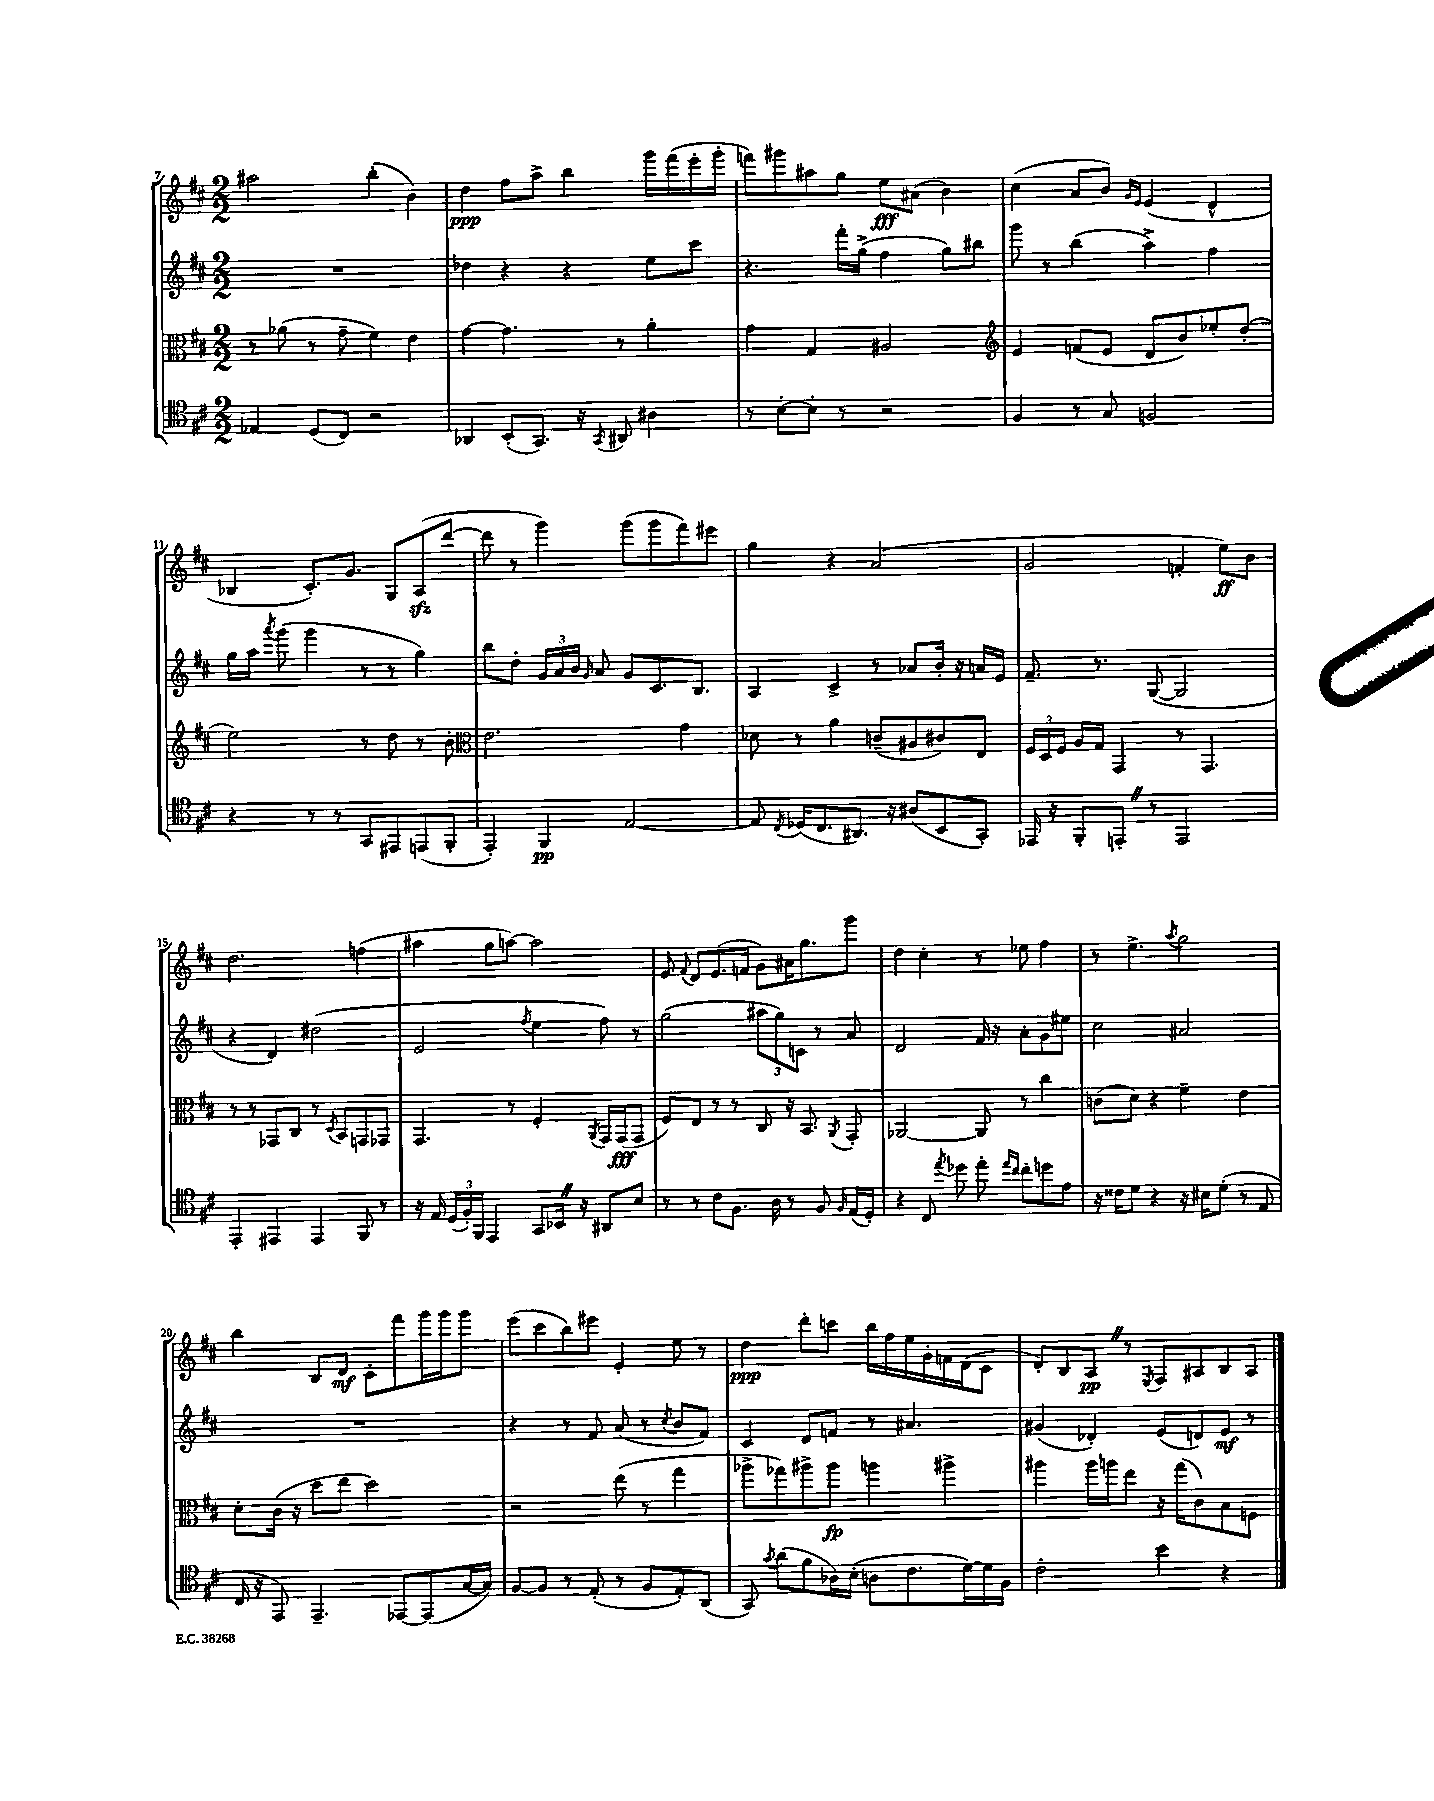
<<
\new StaffGroup <<
\new Staff = "s0" {
    \clef treble \key d \major \numericTimeSignature \time 2/2
    \autoBeamOff ais''2 b''4-.( b'4) |
    d''4\ppp fis''8[ a''8]-> b''4 g'''16[ fis'''16( e'''16-. g'''16]-. |
    f'''8[) gis'''8 ais''8 g''8] e''8[\fff ais'8]( b'4) |
    cis''4( a'8[ b'8]) \grace { g'16[ e'16] } e'4( d'4-^ |
    bes4 cis'8.[-.) g'8.] g8[ a8\sfz( d'''8]~ |
    d'''8 r8 g'''4) g'''8[( g'''8 fis'''8) eis'''8] |
    g''4 r4 a'2( |
    g'2 f'4-. e''8[\ff) b'8] |
    d''2. f''4( |
    ais''4 g''8[ a''8]~) a''2 |
    e'8 \appoggiatura { fis'8 } d'8[ e'8.( f'16] g'8[) ais'16 g''8. g'''8] |
    d''4 cis''4-. r8 ees''8 fis''4 |
    r8 e''4.-> \acciaccatura { a''8 } g''2 |
    b''4 b8[ d'8]\mf cis'8[-. fis'''8 g'''16 g'''16 g'''8] |
    e'''8[( cis'''8 b''8) eis'''8] e'4-. e''8 r8 |
    d''4\ppp d'''8[-. c'''8] b''16[ fis''16 e''16 g'16-. f'16 d'16( cis'8] |
    d'8[-.) b8 a8]\pp \once \override BreathingSign.text = \markup { \musicglyph "scripts.caesura.straight" } \breathe r8 \acciaccatura { e8 } fis8[ ais8 b8 ais8] \bar "|." |
}
\new Staff = "s1" {
    \clef treble \key d \major \numericTimeSignature \time 2/2
    \autoBeamOff R1 |
    des''4 r4 r4 e''8[ cis'''8] |
    r4. fis'''16[-. g''16]->( fis''4 g''8[) bis''8] |
    g'''8 r8 b''4( a''4->) fis''4 |
    g''16[ a''16] \acciaccatura { a'''8 } g'''8( g'''4 r8 r8 g''4) |
    b''8[ d''8]-. \tuplet 3/2 { g'16[ a'16 b'16] } \grace { g'16 } a'8 g'8[ cis'8. b8.] |
    a4 cis'4-> r8 aes'8[ b'16]-. r16 a'16[ e'16] |
    fis'8.-- r8. g8~( g2 |
    r4 d'4) dis''2( |
    e'2 \acciaccatura { fis''8 } e''4 fis''8) r8 |
    g''2( \tuplet 3/2 { ais''8[ g''8) c'8] } r8 a'8 |
    d'2 fis'16 r16 a'8[-. g'8 eis''8] |
    cis''2 ais'2 |
    R1 |
    r4 r8 fis'8 a'8( r8 \acciaccatura { cis''8 } b'8[ fis'8]) |
    cis'4 d'8[ f'8] r8 ais'4. |
    gis'4( des'4-.) e'8[( d'8) e'8]\mf r8 \bar "|." |
}
\new Staff = "s2" {
    \clef alto \key d \major \numericTimeSignature \time 2/2
    \autoBeamOff r8 aes'8( r8 g'8-- fis'4) e'4 |
    g'4~ g'4. r8 a'4-. |
    g'4 g4 ais2 |
    \clef treble e'4 f'8[( e'8] d'8[ b'8) ees''8-. d''8]-.( |
    e''2) r8 d''8 r8 b'8-. |
    \clef alto e'2. g'4 |
    des'8 r8 a'4 c'8[--( ais8 cis'8) e8] |
    \tuplet 3/2 { fis16[ d16 fis16] } a16[ g16] g,4 r8 g,4. |
    r8 r8 ges,8[ cis8] r8 \acciaccatura { d8 } b,8[ g,8 ges,8] |
    g,4. r8 fis4-. \acciaccatura { a,8 } g,16[ g,16\fff( g,8] |
    fis8[) e8] r8 r8 cis8 r16 b,8. \acciaccatura { a,8 } g,8-. |
    aes,2~ aes,8 r8 cis''4 |
    c'8[( d'8]) r4 fis'4-- e'4 |
    d'8[-. cis'16]( r16 d''8[ e''8] d''2) |
    r2 e''8( r8 g''4 |
    aes''8[-> ges''8) ais''8-> ais''8]\fp a''4 ais''4-> |
    ais''4 ais''16[ a''16 e''8] r16 g''16[( cis'8) b8 f8] \bar "|." |
}
\new Staff = "s3" {
    \clef tenor \key d \major \numericTimeSignature \time 2/2
    \autoBeamOff ees4 d8[( cis8]) r2 |
    aes,4 b,8[-.( g,8.]) r16 \acciaccatura { g,8 } ais,8 ais4 |
    r8 b8[~-. b8]-. r8 r2 |
    fis4 r8 g8 f2 |
    r4 r8 r8 g,8[ eis,8 e,8( fis,8]-. |
    e,4-.) fis,4\pp e2~ |
    e8 \acciaccatura { cis8 } des16[( cis8. ais,8.]) r16 ais8[( b,8 g,8]-.) |
    ees,16 r16 fis,8[-. e,8]-. \once \override BreathingSign.text = \markup { \musicglyph "scripts.caesura.straight" } \breathe r8 e,2 |
    e,4-. eis,4 eis,4 fis,8 r8 |
    r16 e16 \tuplet 3/2 { d16[( fis16-.) fis,16] } e,4 g,8[ bes,16] \once \override BreathingSign.text = \markup { \musicglyph "scripts.caesura.straight" } \breathe r16 ais,8[ b8] |
    r8 r8 cis'8[ fis8.] a16 r8 fis8 \grace { fis16 } e16[( d16]-.) |
    r4 cis8 \acciaccatura { e''8 } des''8 e''8-. \grace { e''16[ cis''16] } cis''8[-. d''8 e'8] |
    r16 cisis'16[ d'8] r4 r16 bis16[ d'8]-.( r8 e8 |
    cis16 r16 e,8) e,4.-- ees,8[~ ees,8( g16~ g16]) |
    fis8[~ fis8] r8 e8-.( r8 fis8[ e8-.) a,8]( |
    g,8) \acciaccatura { g'8 } a'8[( fis'8 aes16) b16]-.( a8[ cis'8. d'16~) d'16 fis16] |
    cis'2-. b'4 r4 \bar "|." |
}
>>
>>
\layout { \context { \Score currentBarNumber = #7 } }
